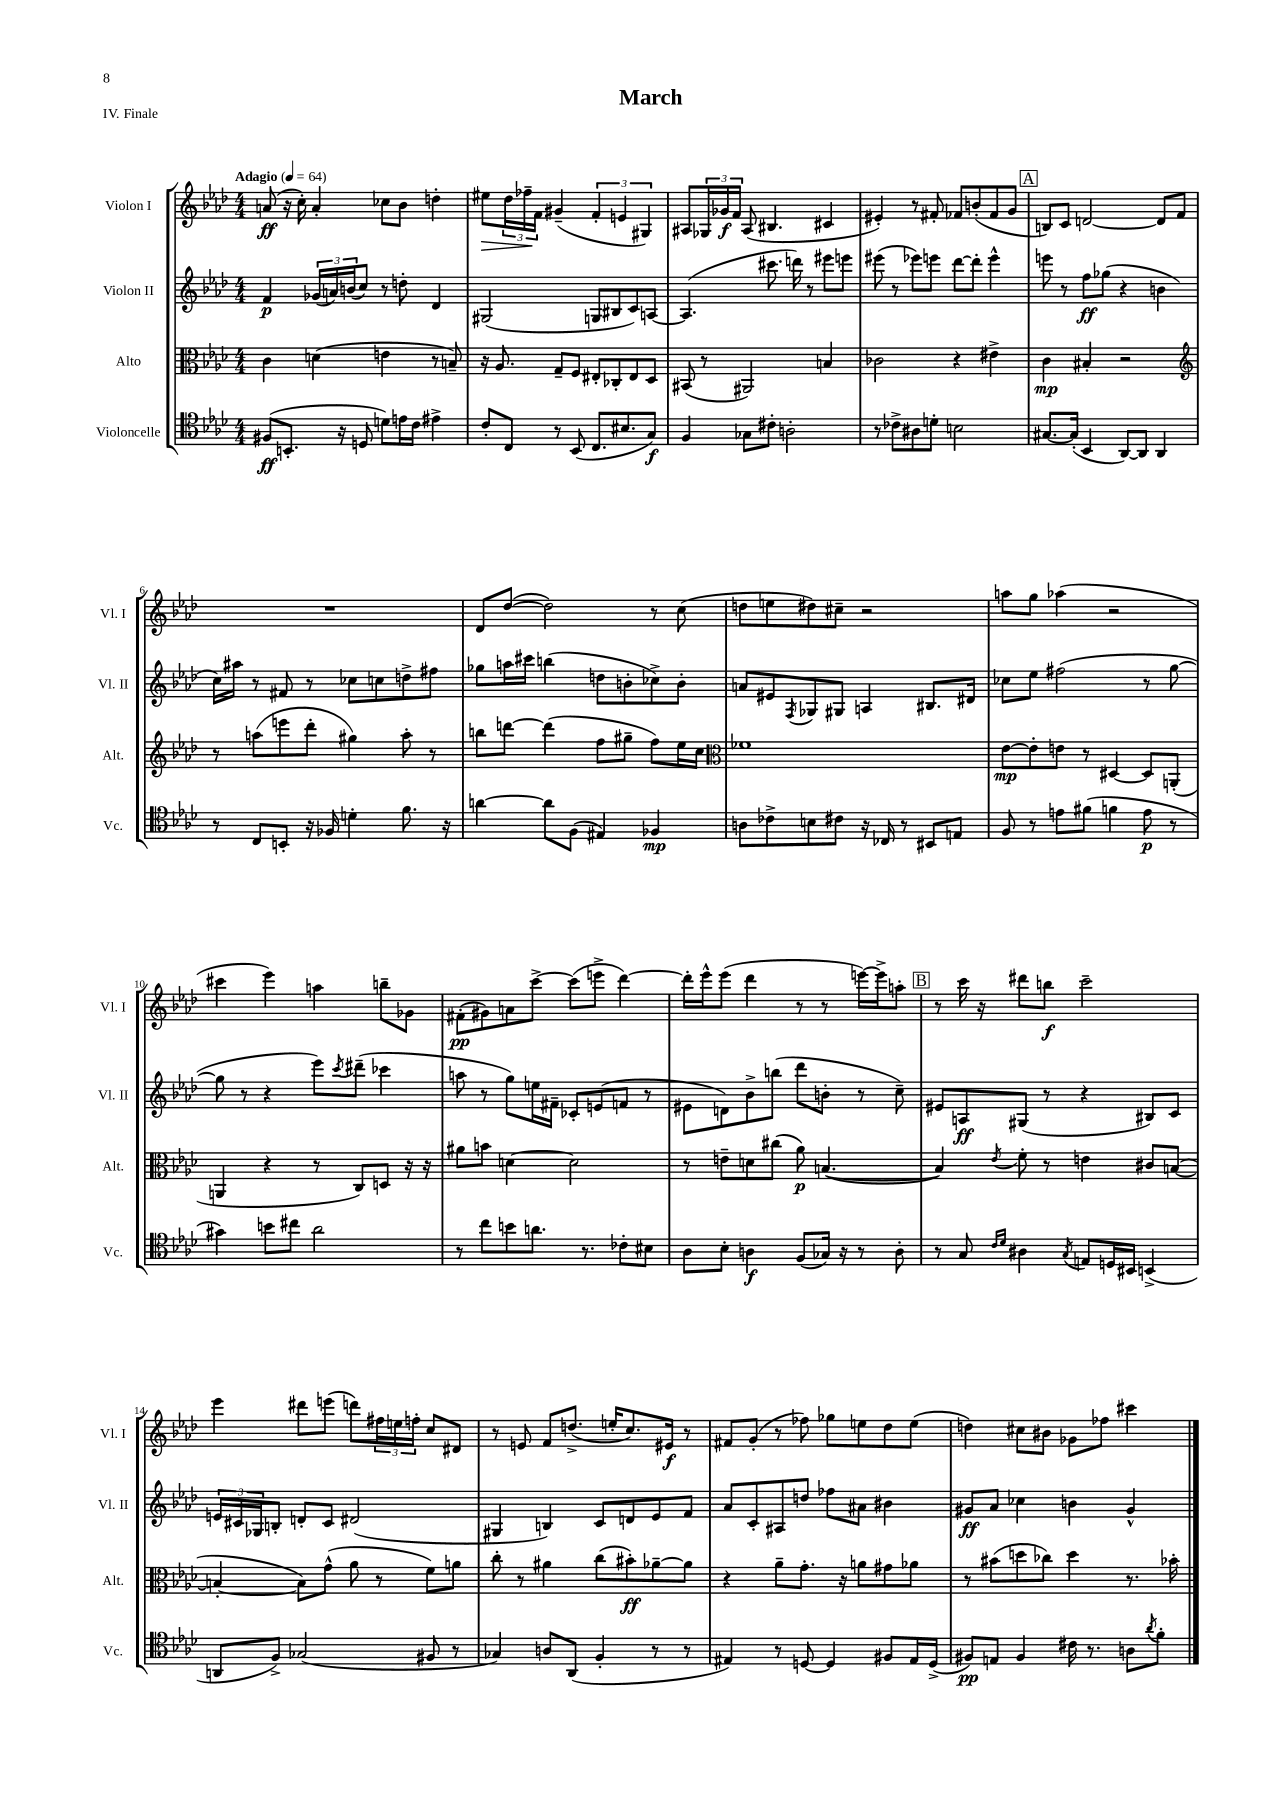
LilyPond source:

\header { title = "March" piece = "IV. Finale" }
<<
\new StaffGroup <<
\new Staff = "s0" \with { instrumentName = "Violon I" shortInstrumentName = "Vl. I" } {
    \clef treble \key aes \major \numericTimeSignature \time 4/4 \tempo "Adagio" 4 = 64
    a'8\ff( r16 c''16-.) a'4-. ces''8 bes'8 d''4-. |
    eis''8\> \tuplet 3/2 { des''16 fes''16--\! f'16 } gis'4--( \tuplet 3/2 { f'4-. e'4 gis4) } |
    ais8 \tuplet 3/2 { ges16 ges'16\f f'16 } ais8( bis4. cis'4 |
    eis'4-.) r8 fis'8-. fes'8 b'8-.( fes'8 g'8 |
    \mark \markup { \box "A" } b8) c'8 d'2~ d'8 f'8 |
    R1 |
    des'8 des''8~( des''2) r8 c''8( |
    d''8 e''8 dis''8) cis''8-- r2 |
    a''8 g''8 aes''4( r2 |
    cis'''4 ees'''4) a''4 b''8-- ges'8 |
    fis'8-.\pp( gis'8) a'8 c'''8~-> c'''8( e'''8-> des'''4~) |
    des'''16-. ees'''16-^ ees'''8( des'''4 r8 r8 e'''16~) e'''16-> a''8-. |
    \mark \markup { \box "B" } r8 c'''16 r16 dis'''8 b''8\f c'''2-- |
    ees'''4 dis'''8 e'''8( d'''8) \tuplet 3/2 { fis''16 e''16 f''16-. } c''8 dis'8 |
    r8 e'8 f'8 d''8.->( e''16-. c''8.) eis'16\f r8 |
    fis'8 g'8-.( r8 fes''8) ges''8 e''8 des''8 e''8( |
    d''4) cis''8 bis'8 ges'8 fes''8 cis'''4 \bar "|." |
}
\new Staff = "s1" \with { instrumentName = "Violon II" shortInstrumentName = "Vl. II" } {
    \clef treble \key aes \major \numericTimeSignature \time 4/4
    f'4\p \tuplet 3/2 { ges'16( a'16) b'16( } c''8) r8 d''8-. des'4 |
    gis2( g8 bis8 c'8) a8~ |
    a4.( cis'''8. d'''16) r8 eis'''8 e'''8 |
    eis'''8( r8 ees'''8) e'''8 des'''8~ des'''8-. e'''4-^ |
    \mark \markup { \box "A" } e'''8 r8 f''8\ff ges''8( r4 b'4 |
    c''16) ais''16 r8 fis'8 r8 ces''8 c''8 d''8-> fis''8 |
    ges''8 a''16 cis'''16 b''4( d''8 b'8-. ces''8->) b'8-. |
    a'8 eis'8 \acciaccatura { f8 } ges8 gis8 a4 bis8. dis'16 |
    ces''8 ees''8 fis''2( r8 g''8~ |
    g''8 r8 r4 ees'''8) \acciaccatura { c'''8 } dis'''8--( ces'''4 |
    a''8 r8 g''8) e''16 fis'16-- ces'8-. e'8( f'8 r8 |
    eis'8 d'8) bes'8-> b''8( des'''8 b'8-. r8 c''8--) |
    \mark \markup { \box "B" } eis'8 a8\ff gis8( r8 r4 bis8) c'8 |
    \tuplet 3/2 { e'16 cis'16 ges16 } b8-. d'8-. cis'8 dis'2( |
    gis4 b4) c'8 d'8 ees'8 f'8 |
    aes'8 c'8-. ais8 d''8 fes''8 ais'8 bis'4 |
    gis'8\ff aes'8 ces''4 b'4 gis'4-^ \bar "|." |
}
\new Staff = "s2" \with { instrumentName = "Alto" shortInstrumentName = "Alt." } {
    \clef alto \key aes \major \numericTimeSignature \time 4/4
    c'4 d'4( e'4 r8 b8--) |
    r16 aes8. g8-- f8 eis8-. ces8-. eis8 des8 |
    bis,8( r8 ais,2) b4 |
    ces'2 r4 eis'4-> |
    \mark \markup { \box "A" } c'4\mp bis4-. r2 |
    \clef treble r8 a''8( e'''8 des'''8-. gis''4) a''8-. r8 |
    b''8 d'''8~ d'''4( f''8 gis''8-- f''8) ees''16 c''16 |
    \clef alto fes'1 |
    ees'8~\mp ees'8-. e'8 r8 dis4~ dis8 a,8-.( |
    a,4 r4 r8 c8) d8 r16 r16 |
    ais'8 b'8 d'4~ d'2 |
    r8 e'8-- d'8 cis''8( aes'8\p) b4.~( |
    \mark \markup { \box "B" } b4) \acciaccatura { ees'8 } f'8-. r8 e'4 cis'8 b8~( |
    b4~-. b8) g'8-^( aes'8 r8 f'8) a'8 |
    c''8-. r8 ais'4 c''8( bis'8-.\ff) aes'8~-- aes'8 |
    r4 aes'8-- g'8.-. r16 a'8 gis'8 aes'8 |
    r8 bis'8( d''8 ces''8) d''4 r8. bes'16-. \bar "|." |
}
\new Staff = "s3" \with { instrumentName = "Violoncelle" shortInstrumentName = "Vc." } {
    \clef tenor \key aes \major \numericTimeSignature \time 4/4
    fis8\ff( b,8.-. r16 d8 d'8) e'16 c'16 eis'4-> |
    c'8-. c8 r8 bes,8( c8. bis8. g8\f) |
    f4 ges8 cis'8-. a2-. |
    r8 ces'8-> ais8 d'8-. b2 |
    \mark \markup { \box "A" } gis8.~ gis16-.( bes,4 aes,8~) aes,8 aes,4 |
    r8 c8 b,8-. r16 fes16 d'4-. f'8. r16 |
    a'4~ a'8 f8( eis4) fes4\mp |
    a8 ces'8-> b8 cis'8 r16 ces16 r8 bis,8 e8 |
    f8 r8 e'8 fis'8( f'4 e'8\p r8 |
    gis'4) b'8 cis''8 aes'2 |
    r8 c''8 b'8 a'8. r8. ces'8-. bis8 |
    aes8 bes8-. a4\f f8( ges16) r16 r8 a8-. |
    \mark \markup { \box "B" } r8 g8 \grace { c'16 des'16 } ais4 \acciaccatura { g8 } e8 d16 bis,16 b,4->( |
    a,8 f8->) ges2( fis8 r8 |
    ges4) a8 aes,8( f4-. r8 r8 |
    eis4) r8 d8~ d4 fis8 eis16 d16->( |
    fis8\pp) e8 fis4 cis'16 r8. a8 \acciaccatura { aes'8 } f'8-. \bar "|." |
}
>>
>>
